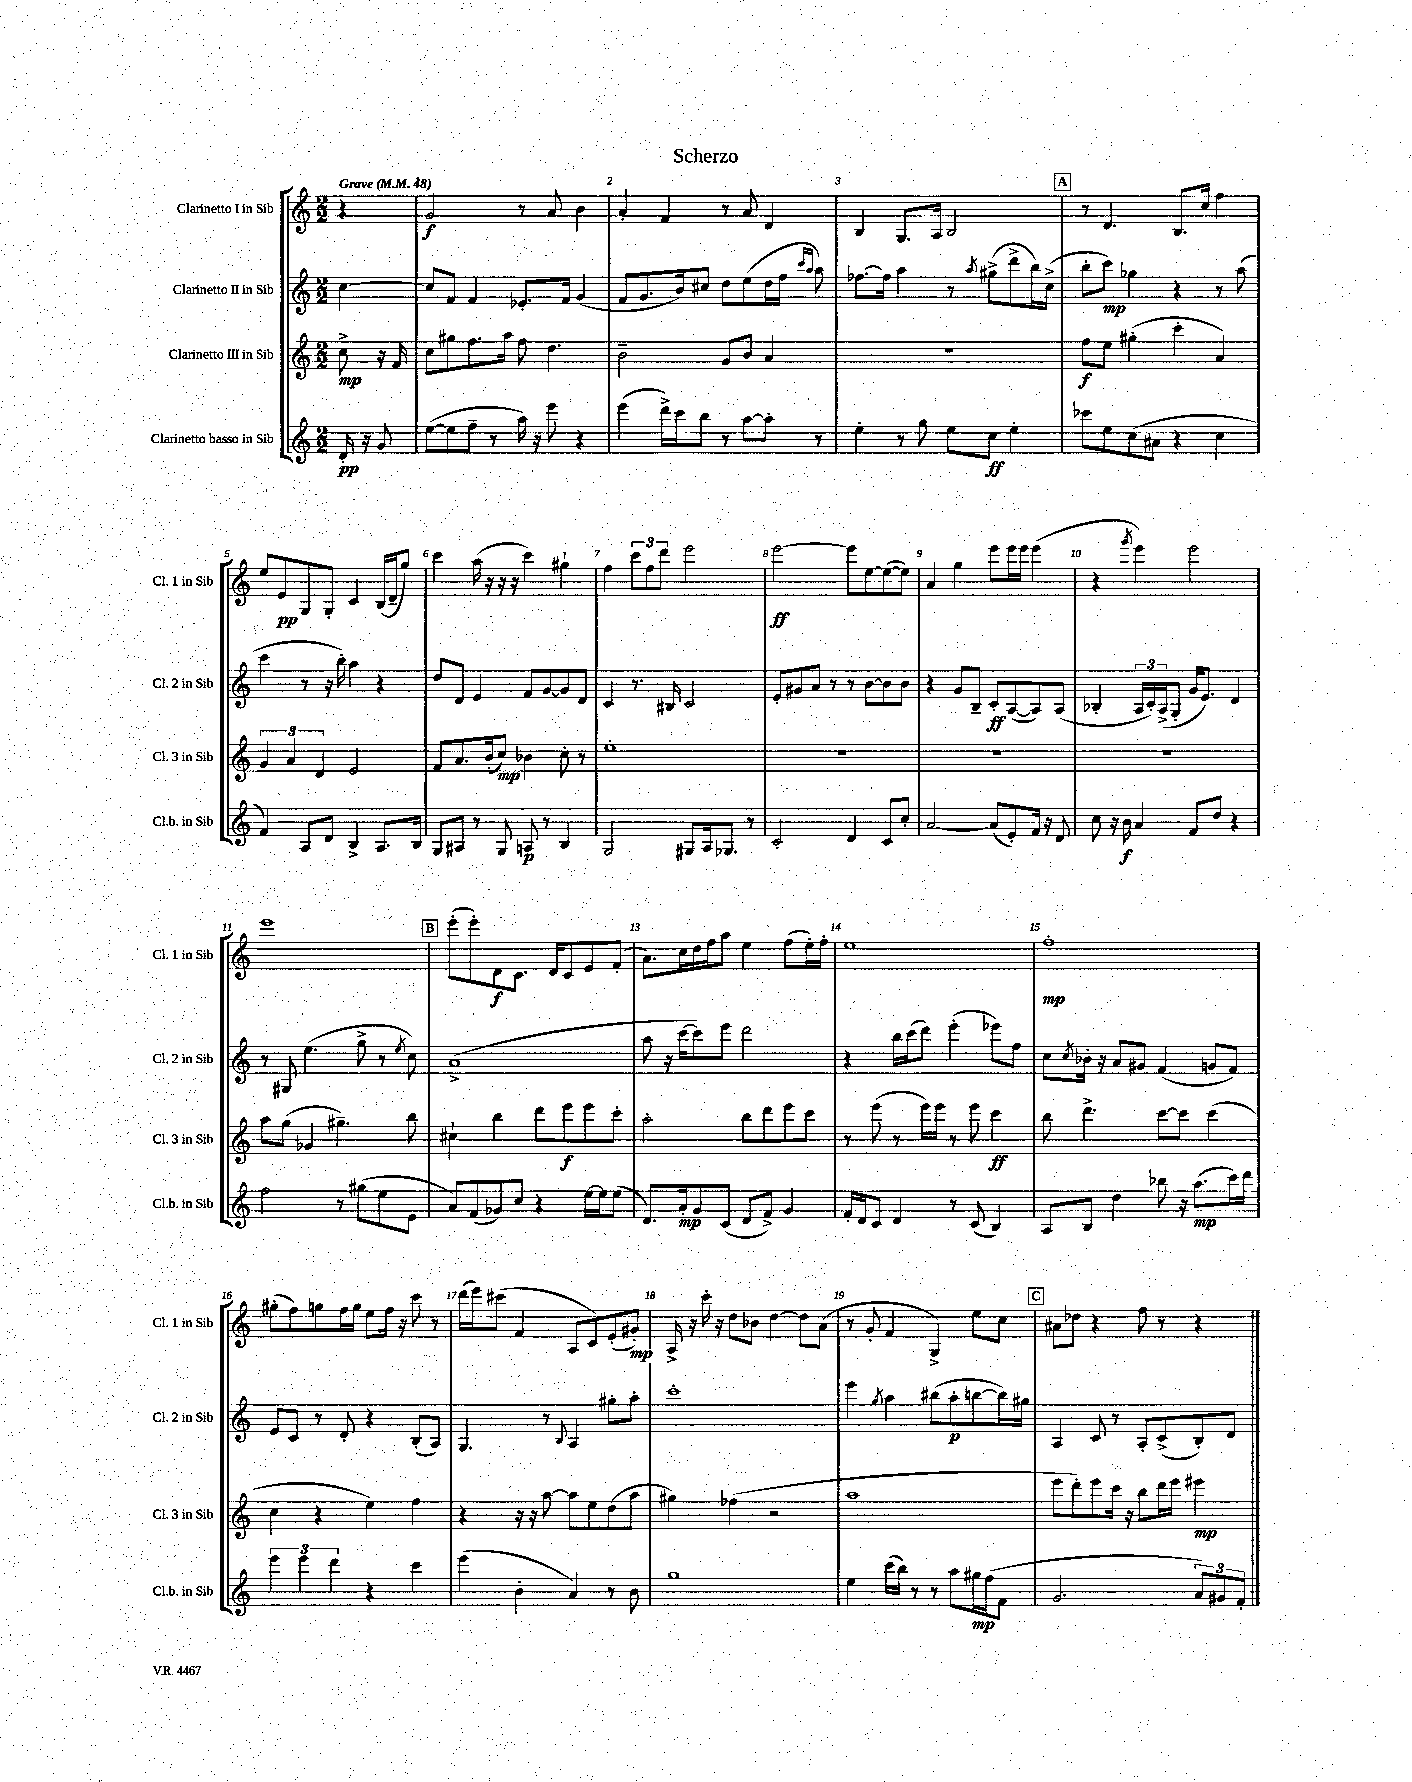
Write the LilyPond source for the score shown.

\header { title = "Scherzo" }
<<
\new StaffGroup <<
\new Staff = "s0" \with { instrumentName = "Clarinetto I in Sib" shortInstrumentName = "Cl. 1 in Sib" } {
    \clef treble \key c \major \numericTimeSignature \time 2/2 \partial 4 \tempo "Grave" 4 = 48
    r4 |
    g'2\f r8 a'8 b'4 |
    a'4-. f'4 r8 a'8 d'4 |
    b4 g8. a16 b2 |
    \mark \markup { \box "A" } r8 d'4. b8. c''16 f''4 |
    e''8 e'8\pp g8 g8-. c'4 b16( d'16-- g''8) |
    c'''4 a''16( r16 r16 r16 c'''4) gis''4-! |
    f''4 \tuplet 3/2 { c'''8 f''8 d'''8 } e'''2 |
    e'''2~\ff e'''8 e''8~ e''8~( e''8) |
    a'4 g''4 e'''8 e'''16 e'''16 e'''4( |
    r4 \acciaccatura { g'''8 } e'''4) e'''2 |
    e'''1 |
    \mark \markup { \box "B" } e'''8-.( e'''8-.) d'8\f c'8. d'16 c'8 e'8 f'8-.( |
    a'8.) c''16 d''16 f''16 a''8 e''4 f''8( e''16-.) f''16-. |
    e''1 |
    f''1-.\mp |
    gis''8-.( f''8) g''8 f''16 g''16 e''8 f''16 r16 c'''8 r8 |
    d'''16( e'''16) cis'''8( f'4 a8 c'8) e'8-.( gis'8-.\mp) |
    a16-> r16 c'''16-. r16 d''8 bes'8 d''4~ d''8 a'8( |
    r8 g'8-. f'4 g4->) e''8 c''8 |
    \mark \markup { \box "C" } ais'8 des''8 r4 f''8 r8 r4 \bar "|." |
}
\new Staff = "s1" \with { instrumentName = "Clarinetto II in Sib" shortInstrumentName = "Cl. 2 in Sib" } {
    \clef treble \key c \major \numericTimeSignature \time 2/2 \partial 4
    c''4~ |
    c''8 f'8 f'4 ees'8.-. f'16 g'4( |
    f'8 g'8. b'16) cis''8 d''8 e''8( d''16 f''16 \grace { c'''16 a''16 } a''8) |
    fes''8.~ fes''16 a''4 r8 \acciaccatura { a''8 } gis''8->( d'''8-> b''16) c''16->( |
    \mark \markup { \box "A" } b''8-. c'''8\mp) ges''4 r4 r8 a''8( |
    c'''4 r8 r16 b''16-.) a''4 r4 |
    d''8 d'8 e'4 f'8 g'8~ g'8 d'8 |
    c'4 r8. bis16 c'2 |
    e'8-. gis'8 a'8 r8 r8 b'8~ b'8 b'8 |
    r4 g'8 b8-- c'8-.\ff a8~( a8) a8( |
    bes4-. \tuplet 3/2 { a16 c'16-.) a16->( } g8-. g'16 e'8.) d'4 |
    r8 gis8 e''4.( g''8-> r8 \acciaccatura { e''8 } c''8) |
    \mark \markup { \box "B" } a'1->( |
    a''8 r16 c'''16~ c'''8) e'''8 d'''2 |
    r4 b''16 c'''16( d'''8) e'''4-.( ees'''8) f''8 |
    c''8 \acciaccatura { c''8 } bes'16-. r16 a'8 gis'8 f'4( g'8 f'8) |
    e'8 c'8 r8 d'8-. r4 b8-.( a8) |
    g4. r8 \appoggiatura { b8 } a4 gis''8-. a''8-. |
    c'''1-. |
    e'''4 \acciaccatura { g''8 } a''4 bis''8( a''8-.\p b''8~ b''16) gis''16 |
    \mark \markup { \box "C" } a4 c'8 r8 a8-. c'8->( b8-.) d'8 \bar "|." |
}
\new Staff = "s2" \with { instrumentName = "Clarinetto III in Sib" shortInstrumentName = "Cl. 3 in Sib" } {
    \clef treble \key c \major \numericTimeSignature \time 2/2 \partial 4
    c''8->\mp r16 f'16 |
    c''8 gis''8 f''8. a''16 f''8 d''4. |
    b'2-- g'8 b'8 a'4 |
    r1 |
    \mark \markup { \box "A" } f''8\f e''8 gis''4-.( c'''4-. a'4) |
    \tuplet 3/2 { g'4 a'4 d'4 } e'2 |
    f'8 a'8. b'16-.( c''8\mp) bes'4 c''8-. r8 |
    e''1-. |
    R1 |
    R1 |
    R1 |
    a''8 g''8( ges'4 gis''4.--) b''8 |
    \mark \markup { \box "B" } cis''4-! b''4 d'''8 e'''8\f e'''8 c'''8-. |
    a''2-. b''8 d'''8 e'''8 c'''8 |
    r8 e'''8( r8 e'''16) e'''16 r8 e'''8 c'''4\ff |
    b''8 d'''4.-> c'''8~ c'''8 c'''4( |
    c''4 r4 e''4) f''4 |
    r4 r16 r16 a''8~ a''8 e''8 d''8( a''8 |
    gis''4) fes''4( r2 |
    a''1 |
    \mark \markup { \box "C" } e'''8 d'''8-.) e'''8 c'''16 r16 b''8 d'''16 e'''16 eis'''4\mp \bar "|." |
}
\new Staff = "s3" \with { instrumentName = "Clarinetto basso in Sib" shortInstrumentName = "Cl.b. in Sib" } {
    \clef treble \key c \major \numericTimeSignature \time 2/2 \partial 4
    d'16-.\pp r16 g'8 |
    e''8~( e''8 f''8-- r8 a''16) r16 e'''8 r4 |
    e'''4( d'''16->) c'''16 b''8 r8 a''8~ a''8-. r8 |
    e''4-. r8 g''8 e''8 c''8\ff e''4-. |
    \mark \markup { \box "A" } ces'''8 e''8 c''8( ais'8 r4 c''4 |
    f'4) a8 d'8 b4-> a8. b16 |
    g8 ais8 r8 g8 a8\p r8 b4 |
    g2 gis8 a16 ges8. r8 |
    c'2-. d'4 c'8 c''8-. |
    a'2~ a'8( e'8-.) f'16 r16 d'8 |
    c''8 r16 b'16\f a'4 f'8 d''8 r4 |
    f''2 r8 gis''8( e''8 e'8 |
    \mark \markup { \box "B" } a'8) f'8( ges'8) c''8 r4 e''16~ e''16 e''8( |
    d'8.) a'16-.\mp g'8 c'8( d'8 f'8->) g'4 |
    f'16-. d'16 c'8 d'4 r8 c'8( b4) |
    a8 b8 d''4 bes''8 r16 a''8.\mp( c'''16) d'''16 |
    \tuplet 3/2 { e'''4 e'''4 d'''4 } r4 c'''4 |
    e'''4( b'4-. a'4) r8 b'8 |
    g''1 |
    e''4 c'''16( b''16) r8 r8 a''8 gis''16\mp f''16( f'8 |
    \mark \markup { \box "C" } g'2. \tuplet 3/2 { a'8) gis'8 f'8-. } \bar "|." |
}
>>
>>
\layout { \context { \Score \override BarNumber.break-visibility = ##(#f #t #t) barNumberVisibility = #all-bar-numbers-visible } }
